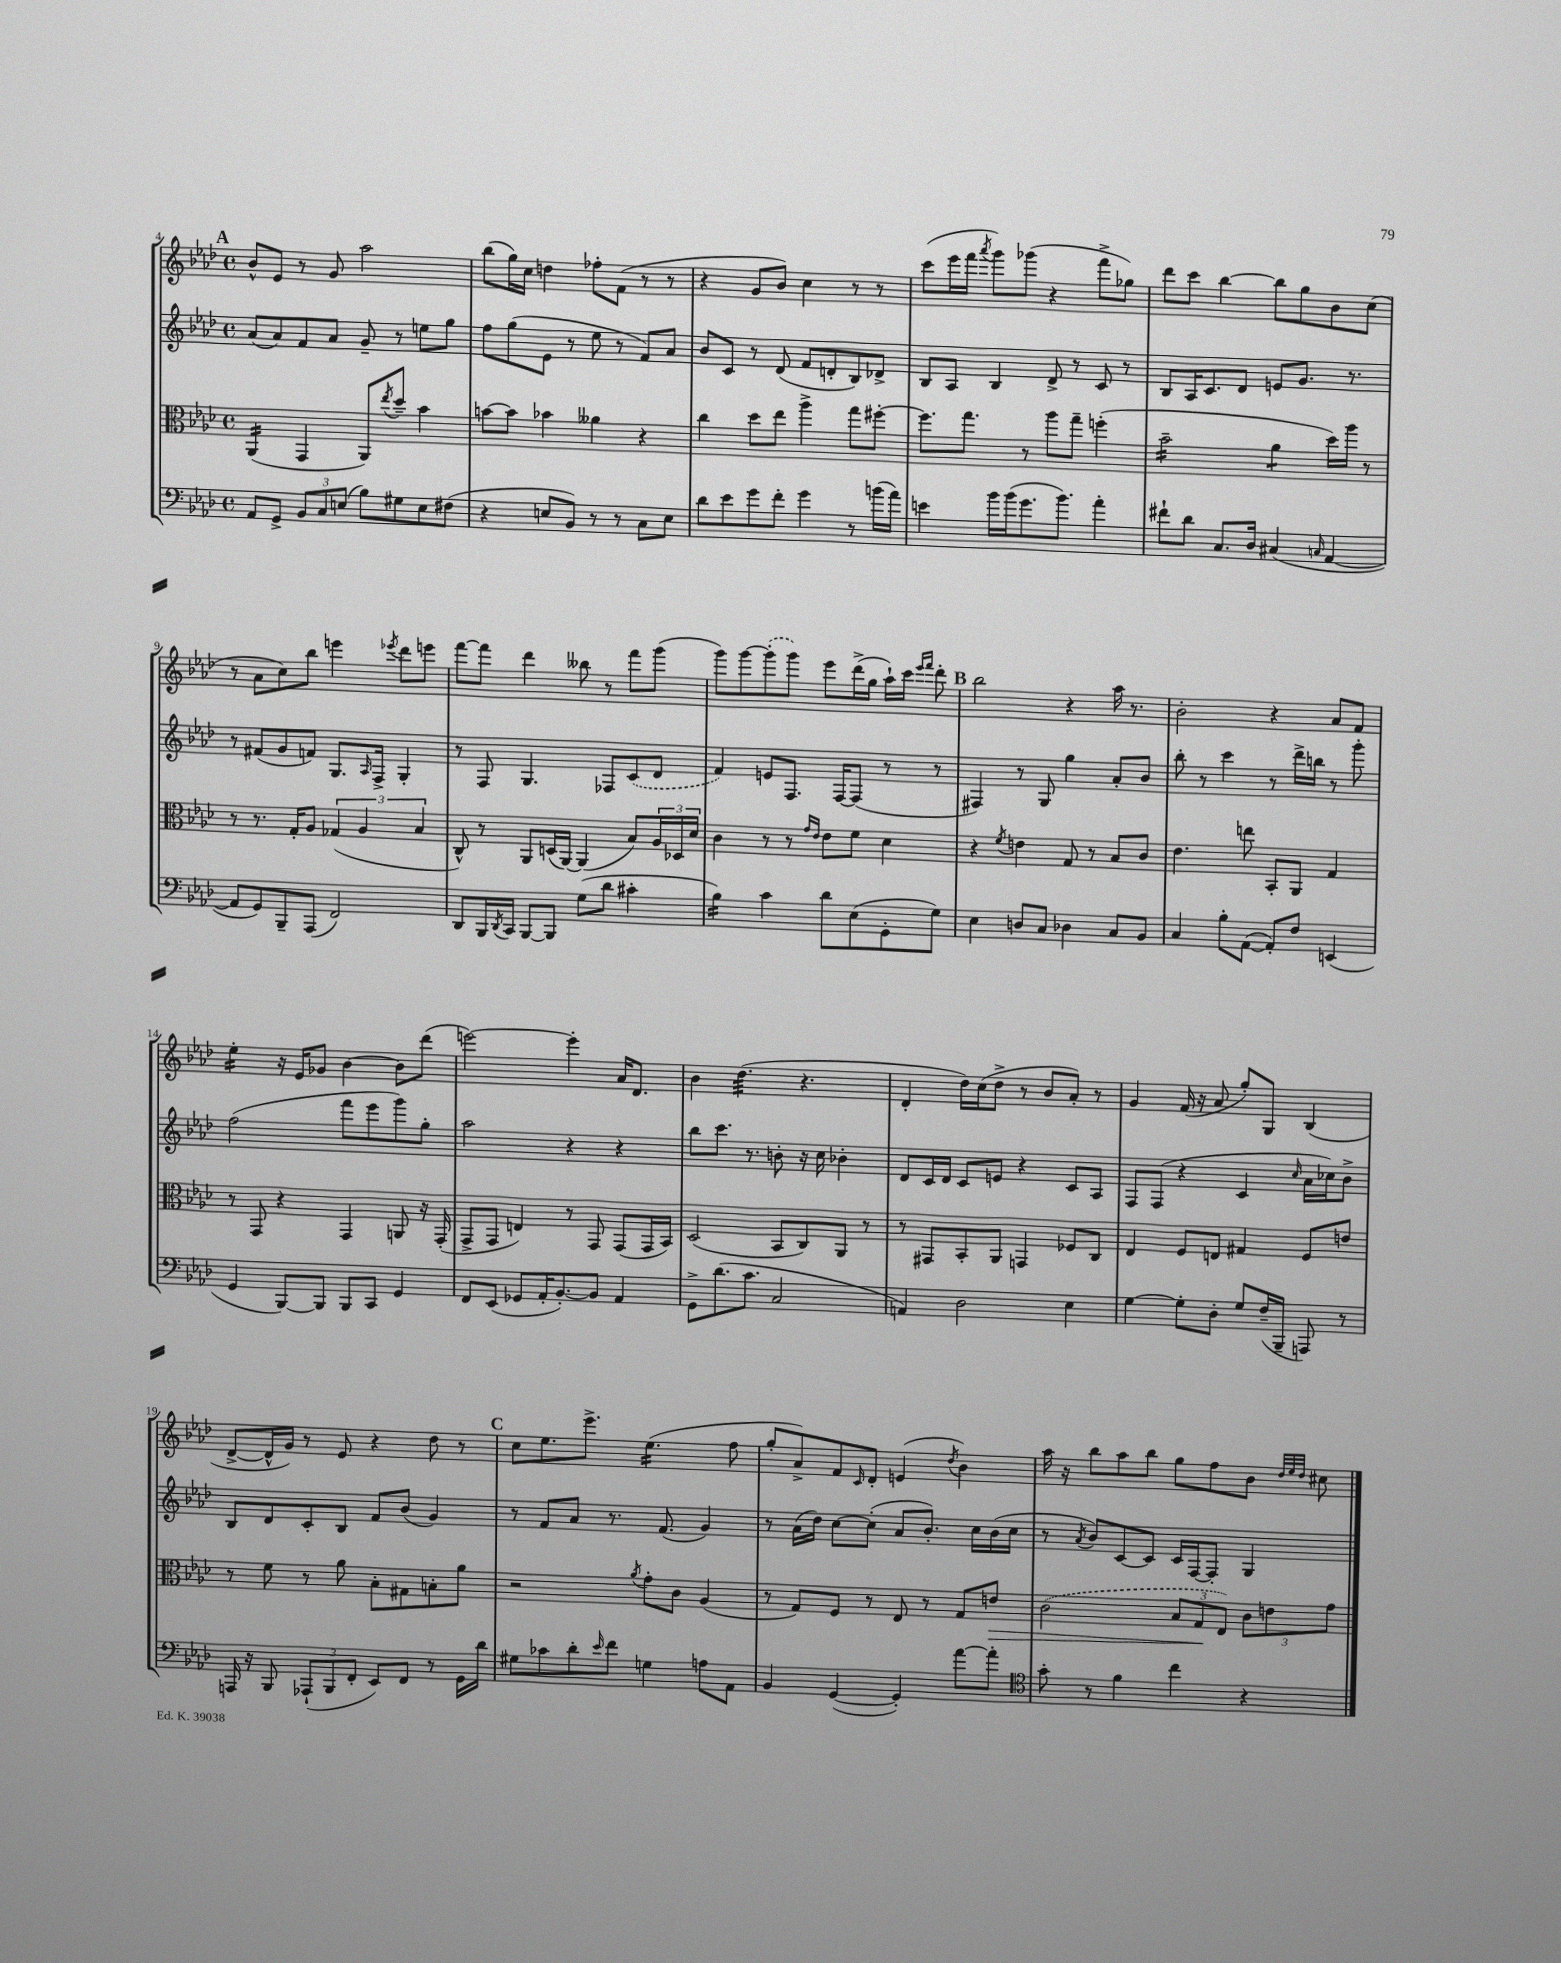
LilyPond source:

<<
\new StaffGroup <<
\new Staff = "s0" {
    \clef treble \key aes \major \defaultTimeSignature \time 4/4
    \mark \markup { \bold "A" } bes'8-^ ees'8 r8 g'8 aes''2 |
    bes''8( g''16) c''16 d''4 fes''8-. f'8( r8 r8 |
    r4 g'8 bes'8) c''4 r8 r8 |
    c'''8( ees'''16 f'''16 \acciaccatura { aes'''8 } g'''8) ges'''8( r4 f'''8-> ges''8) |
    des'''8 c'''8 bes''4~ bes''8 g''8 bes'8 c''8( |
    r8 aes'8 c''8) bes''8 e'''4 \acciaccatura { ees'''8 } des'''8 e'''8 |
    f'''8~ f'''8 des'''4 beses''8 r8 f'''8 g'''8( |
    g'''8) g'''8~ \once \slurDashed g'''8-.( g'''8) ees'''8 des'''16->( g''16 aes''16-!) c'''16 \grace { ees'''16 f'''16 } des'''8-. |
    \mark \markup { \bold "B" } bes''2 r4 aes''16 r8. |
    bes'2-. r4 aes'8 f'8 |
    ees''4:16-. r16 ees'16 ges'8 bes'4~ bes'8 des'''8( |
    e'''2~) e'''4-. aes'16 des'8. |
    bes'4 des''4.:32( r4. |
    des'4-. des''16) c''16( des''8-> r8 bes'8 aes'8-.) r8 |
    g'4 f'16( r16 aes'8 g''8-.) g8 bes4( |
    des'8~-> des'16-^ g'16) r8 ees'8 r4 des''8 r8 |
    \mark \markup { \bold "C" } c''8 ees''8. ees'''8.-> ees''4.:16( f''8 |
    g''8-. aes'8->) f'8 \grace { c'16 } des'8-. e'4( \acciaccatura { des''8 } bes'4) |
    aes''16 r16 bes''8 aes''8 bes''8 g''8 f''8 bes'8 \grace { des''32 ees''32 des''32 } cis''8 \bar "|." |
}
\new Staff = "s1" {
    \clef treble \key aes \major \defaultTimeSignature \time 4/4
    \mark \markup { \bold "A" } aes'8( aes'8) f'8 aes'8 g'8-- r8 e''8 g''8 |
    f''8 g''8( ees'8 r8 ees''8 r8 f'8) aes'8 |
    bes'8 c'8 r8 des'8( f'8 d'8-. bes8) des'8-> |
    bes8 aes8 bes4 des'8-> r8 c'8 r8 |
    bes8 aes16 c'8. des'8 e'8 g'8. r8. |
    r8 fis'8( g'8 f'8) g8. \grace { aes16 } f16-> g4-. |
    r8 f8 g4. fes8 \once \slurDashed c'8( des'8 |
    f'4) e'8 f8. f16~ f8( r8 r8 |
    \mark \markup { \bold "B" } fis4) r8 g8 g''4 aes'8-. bes'8 |
    bes''8-. r8 c'''4 r8 des'''16-> b''16 r8 g'''8-. |
    f''2( f'''8 ees'''8 g'''8) g''8-. |
    aes''2 r4 r4 |
    bes''8 c'''8. r8. b'8-. r16 c''16 bes'4-. |
    des'8 c'16 des'16 c'8 e'8 r4 c'8 aes8 |
    f8 f8( r4 c'4 \grace { c''16 } aes'16 ces''16) bes'8-> |
    bes8 des'8 c'8-. bes8 f'8 bes'8( g'4) |
    \mark \markup { \bold "C" } r8 f'8 aes'8 r8. f'8.( g'4) |
    r8 aes'16( des''16) c''8~ c''8-.( aes'8 bes'8.-.) c''16 bes'16( c''16 |
    r8 \acciaccatura { aes'8 } bes'8) c'8~ c'8 c'16 f16~ f8-. g4 \bar "|." |
}
\new Staff = "s2" {
    \clef alto \key aes \major \defaultTimeSignature \time 4/4
    \mark \markup { \bold "A" } aes,4:16( g,4 aes,8) \acciaccatura { ees''8 } des''8-- bes'4 |
    b'8~ b'8 bes'4 aeses'4 r4 |
    c''4 des''8 ees''8 aes''4-> g''8 fis''8~-. |
    fis''8. g''8. r8 aes''8 g''8-- f''4-.( |
    bes'2:16-- aes'4:8 des''16) aes''16 r8 |
    r8 r8. g16-. aes8 \tuplet 3/2 { ges4( aes4 bes4 } |
    c8-^) r8 aes,8 d16( aes,16~) aes,4( bes8) \tuplet 3/2 { aes16 des16 des'16 } |
    c'4 r8 r8 \grace { g'16 ees'16 } ees'8 f'8 des'4 |
    \mark \markup { \bold "B" } r4 \acciaccatura { f'8 } e'4 g8 r8 bes8 c'8 |
    ees'4. e''8 bes,8-. aes,8 g4 |
    r8 g,8 r4 g,4 a,8 r16 g,16-.( |
    g,8-> g,8 e4) r8 g,8 g,8( g,16 bes,16) |
    des2( bes,8 c8) aes,8 r8 |
    r8 gis,8 bes,8-. aes,8 g,4 fes8 c8 |
    ees4 f8 e8 gis4 f8 e'8 |
    r8 f'8 r8 aes'8 bes8-. gis8 b8-. aes'8 |
    \mark \markup { \bold "C" } r2 \acciaccatura { aes'8 } g'8-. c'8 aes4( |
    r8 g8) f8 r8 ees8 r8 g8 e'8\> |
    \once \slurDashed c'2( \tuplet 3/2 { bes8 g8\! ees8) } \tuplet 3/2 { c'8 e'8 g'8 } \bar "|." |
}
\new Staff = "s3" {
    \clef bass \key aes \major \defaultTimeSignature \time 4/4
    \mark \markup { \bold "A" } aes,8 g,8-> \tuplet 3/2 { bes,8 c8 e8( } bes8) gis8 e8 fis8( |
    r4 e8 bes,8) r8 r8 c8 e8 |
    des'8 ees'8 g'8 f'8-. g'4 r8 b'16( aes'16) |
    e'4 bes'16 bes'16( g'8. bes'8.) aes'4-. |
    fis'8-! des'8 c8. des16 cis4( \grace { c16 } aes,4~ |
    aes,8 g,8) bes,,8-- aes,,8( f,2) |
    des,8 bes,,16 \acciaccatura { des,8 } c,16 bes,,8~ bes,,8 g8( des'8 cis'4-. |
    bes4:16) c'4 des'8 ees8( g,8-. g8) |
    \mark \markup { \bold "B" } ees4 d8 c8 des4 c8 bes,8 |
    c4 bes8-. aes,8~( aes,8-.) f8 e,4( |
    g,4 bes,,8~) bes,,8 bes,,8 c,8 g,4 |
    f,8 ees,8( ges,8 aes,16-. bes,8.~-.) bes,8 aes,4 |
    g,8-> des'8.( c'8. c2 |
    a,4) des2 ees4 |
    g4~ g8-. des8-. g8 f16--( bes,,16-- a,,8) r8 |
    a,,16 r16 bes,,8 \tuplet 3/2 { aes,,8-!( bes,,8 f,8-. } ees,8) f,8 r8 g,16 des'16 |
    \mark \markup { \bold "C" } gis8 ces'8 des'8-. \grace { ees'16 } f'8 g4 a8 aes,8 |
    bes,4 g,4~( g,4-.) aes'8~ aes'8-. |
    \clef tenor g'8-. r8 f'4 c''4 r4 \bar "|." |
}
>>
>>
\layout { \context { \Score currentBarNumber = #4 } }
